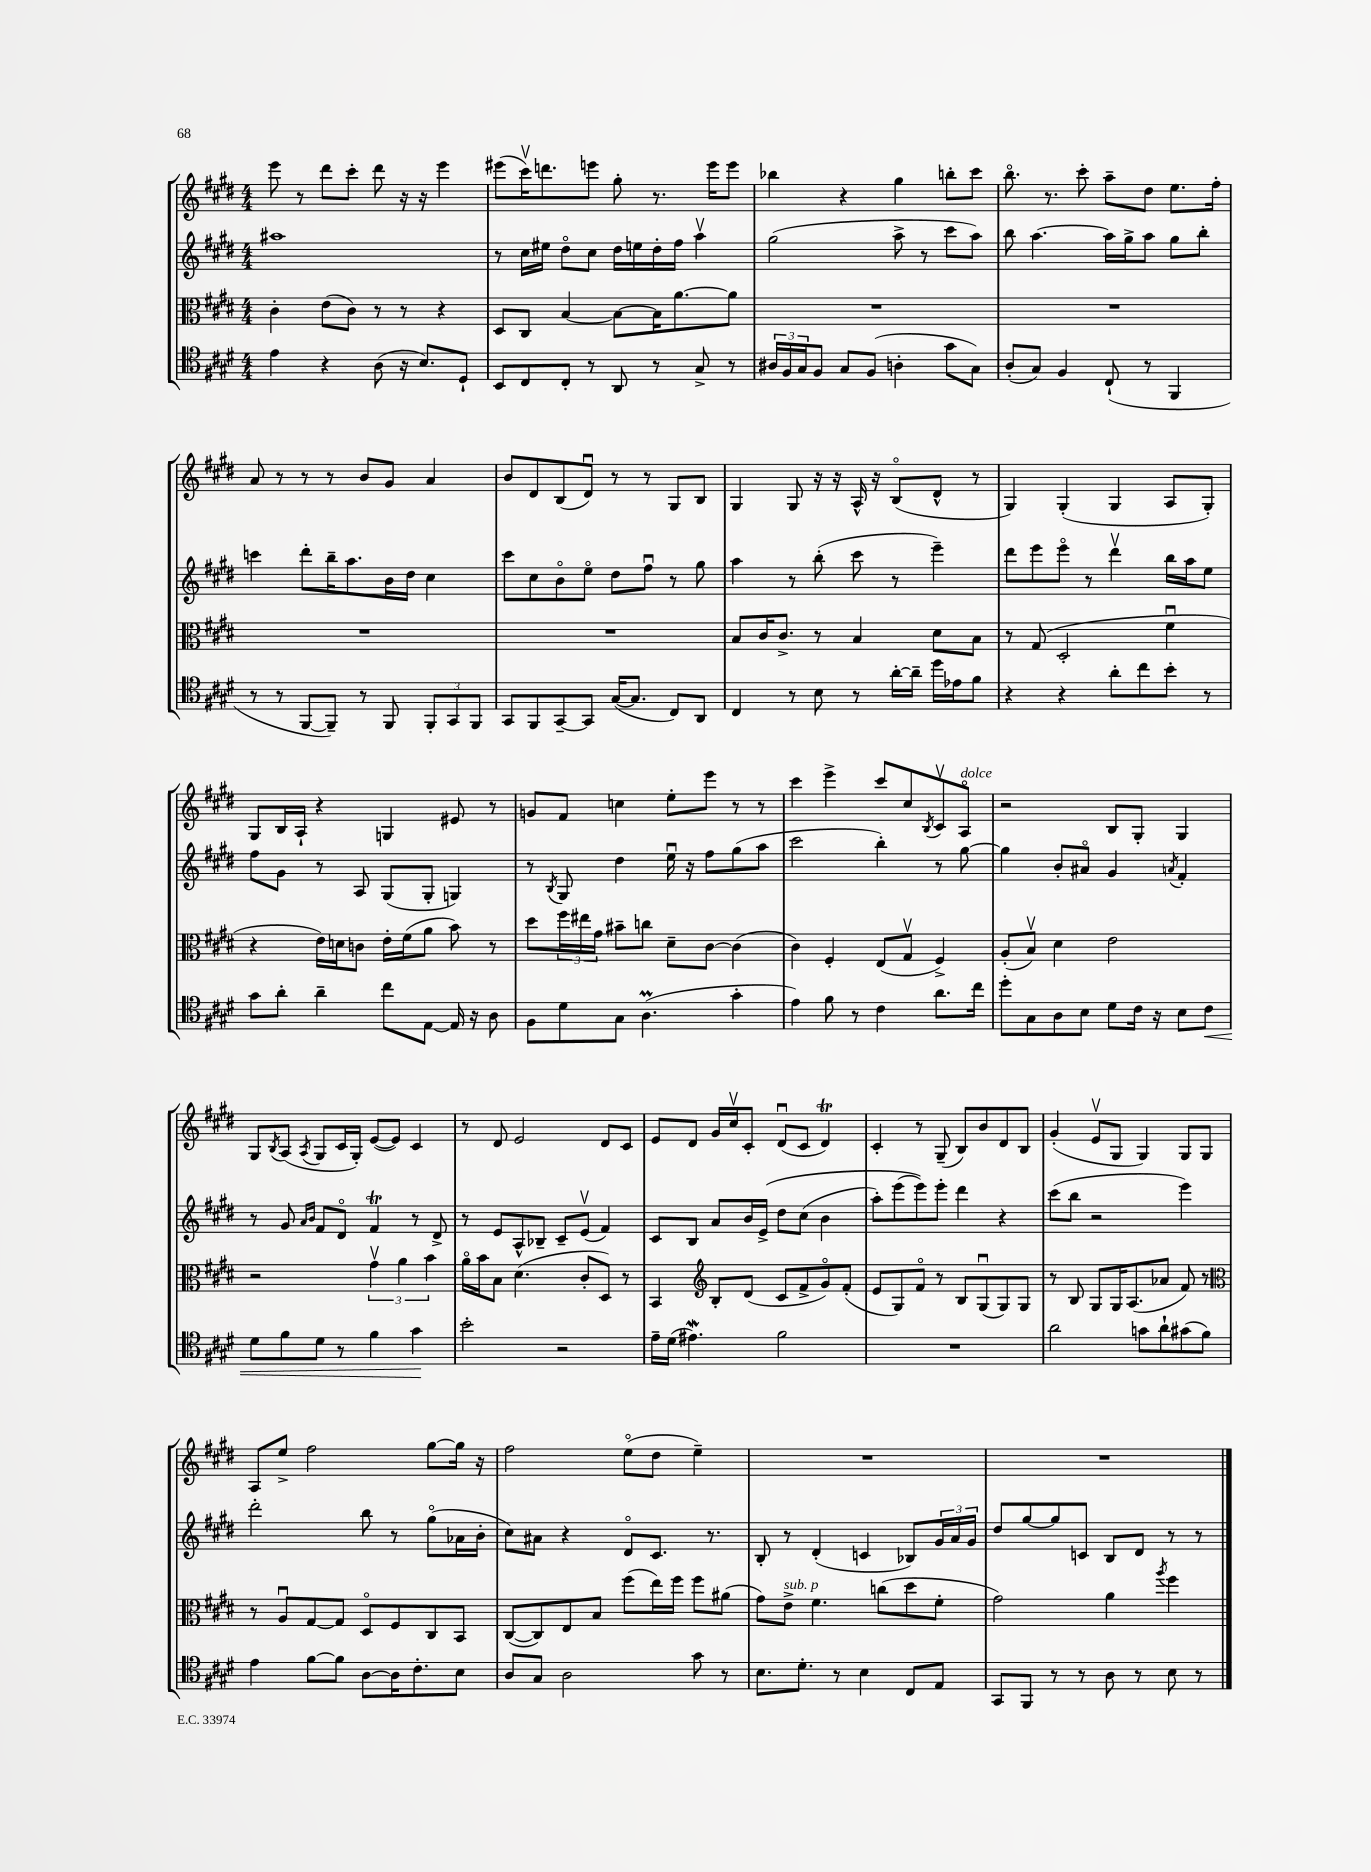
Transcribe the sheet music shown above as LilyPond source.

<<
\new StaffGroup <<
\new Staff = "s0" {
    \clef treble \key e \major \numericTimeSignature \time 4/4
    e'''8 r8 dis'''8 cis'''8-. dis'''8 r16 r16 e'''4 |
    eis'''8( cis'''16\upbow) d'''8. e'''8 gis''8-. r8. e'''16 e'''8 |
    bes''4 r4 gis''4 b''8-. cis'''8 |
    b''8.\flageolet r8. cis'''8-. a''8-- dis''8 e''8. fis''16-. |
    a'8 r8 r8 r8 b'8 gis'8 a'4 |
    b'8 dis'8 b8( dis'8\downbow) r8 r8 gis8 b8 |
    gis4 gis8 r16 r16 a16-^ r16 b8\flageolet( dis'8-^ r8 |
    gis4) gis4-.( gis4 a8 gis8-.) |
    gis8 b16 a16-! r4 g4 eis'8 r8 |
    g'8 fis'8 c''4 e''8-. e'''8 r8 r8 |
    cis'''4 e'''4-> cis'''8 cis''8 \acciaccatura { b8 } cis'8\upbow a8\flageolet^\markup { \italic "dolce" } |
    r2 b8 gis8-. gis4 |
    gis8 \acciaccatura { b8 } a8( \acciaccatura { a8 } gis8 cis'16 gis16-.) e'8~( e'8) cis'4 |
    r8 dis'8 e'2 dis'8 cis'8 |
    e'8 dis'8 gis'16 cis''16\upbow cis'8-. dis'8\downbow( cis'8 dis'4\trill) |
    cis'4-. r8 gis8--( b8) b'8 dis'8 b8 |
    gis'4-.( e'8\upbow gis8 gis4) gis8 gis8 |
    a8 e''8-> fis''2 gis''8~ gis''16 r16 |
    fis''2 e''8\flageolet( dis''8 e''4--) |
    R1 |
    R1 \bar "|." |
}
\new Staff = "s1" {
    \clef treble \key e \major \numericTimeSignature \time 4/4
    ais''1 |
    r8 cis''16 eis''16 dis''8\flageolet cis''8 dis''16 e''16 dis''16-. fis''16 a''4\upbow |
    gis''2( a''8-> r8 cis'''8 a''8) |
    b''8 a''4.~ a''16 gis''16-> a''8 gis''8 b''8-. |
    c'''4 dis'''8-. b''16-- a''8. b'16 dis''16 cis''4 |
    cis'''8 cis''8 b'8\flageolet e''8\flageolet dis''8 fis''8\downbow r8 gis''8 |
    a''4 r8 b''8-.( cis'''8 r8 e'''4--) |
    dis'''8 e'''8 e'''8\flageolet r8 dis'''4\upbow b''16 a''16 e''8 |
    fis''8 gis'8 r8 a8 gis8( gis8-. g4) |
    r8 \acciaccatura { b8 } gis8 dis''4 e''16\downbow r16 fis''8 gis''8( a''8 |
    cis'''2 b''4-.) r8 gis''8~ |
    gis''4 b'8-. ais'8\flageolet gis'4 \acciaccatura { a'8 } fis'4-. |
    r8 gis'8 \grace { a'16 b'16 } fis'8 dis'8\flageolet fis'4\trill r8 dis'8-> |
    r8 e'8 a8-^ bes8-- cis'8-- e'8\upbow( fis'4) |
    cis'8 b8 a'8 b'16 e'16->\( dis''8 cis''8( b'4 |
    a''8-.) e'''8( e'''8)\) e'''8-. dis'''4 r4 |
    cis'''8( b''8 r2 e'''4) |
    dis'''2-. b''8 r8 gis''8\flageolet( aes'16 b'16-. |
    cis''8) ais'8 r4 dis'8\flageolet cis'8. r8. |
    b8-. r8 dis'4-.( c'4 bes8) \tuplet 3/2 { gis'16 a'16 gis'16 } |
    dis''8 gis''8~ gis''8 c'8 b8 dis'8 r8 r8 \bar "|." |
}
\new Staff = "s2" {
    \clef alto \key e \major \numericTimeSignature \time 4/4
    cis'4-. e'8( cis'8) r8 r8 r4 |
    dis8 cis8 b4~ b8~ b16 a'8.~ a'8 |
    R1 |
    R1 |
    R1 |
    R1 |
    b8 cis'16 cis'8.-> r8 b4 dis'8 b8 |
    r8 gis8( dis2-. fis'4\downbow |
    r4 e'16) d'16 c'8 e'16-. fis'16( a'8 b'8) r8 |
    dis''8 \tuplet 3/2 { fis''16 eis''16 gis'16 } bis'8-- c''8 dis'8-- cis'8~ cis'4( |
    cis'4) fis4-. e8( gis8\upbow fis4->) |
    a8-.( b8\upbow) dis'4 e'2 |
    r2 \tuplet 3/2 { gis'4\upbow a'4 b'4 } |
    a'16\flageolet b'16 b8 dis'4.( cis'8-. dis8) r8 |
    b,4 \clef treble b8-. dis'8( cis'8 fis'8-> gis'8\flageolet) fis'8-.( |
    e'8 gis8) fis'8\flageolet r8 b8 gis8\downbow( gis8) gis8 |
    r8 b8 gis8 gis16 a8.( aes'8 fis'8) r8 |
    \clef alto r8 a8\downbow gis8~ gis8 dis8\flageolet fis8 cis8 b,8 |
    cis8~( cis8) e8 b8 fis''8( e''16) fis''16 fis''8 ais'8( |
    gis'8) e'8->^\markup { \italic "sub. p" } fis'4. c''8( dis''8 fis'8-. |
    gis'2) a'4 \acciaccatura { a''8 } fis''4 \bar "|." |
}
\new Staff = "s3" {
    \clef tenor \key e \major \numericTimeSignature \time 4/4
    e'4 r4 a8( r16 b8.) dis8-! |
    b,8 cis8 cis8-. r8 a,8 r8 gis8-> r8 |
    \tuplet 3/2 { ais16 fis16 gis16 } fis8 gis8 fis8( a4-. gis'8 gis8) |
    a8-.( gis8) fis4 cis8-!( r8 fis,4 |
    r8 r8 fis,8~ fis,8--) r8 fis,8 \tuplet 3/2 { fis,8-. gis,8 fis,8 } |
    gis,8 fis,8 gis,8~-- gis,8 gis16~( gis8. cis8) a,8 |
    cis4 r8 b8 r8 a'16~-. a'16-- dis''16 ees'16 fis'8 |
    r4 r4 a'8-. cis''8 b'8-. r8 |
    gis'8 a'8-. a'4-- cis''8 e8~ e16 r16 a8 |
    fis8 dis'8 gis8 a4.\prall( gis'4-. |
    e'4) fis'8 r8 cis'4 a'8. cis''16 |
    dis''8-. gis8 a8 b8 dis'8 cis'16 r16 b8 cis'8\< |
    dis'8 fis'8 dis'8 r8 fis'4 gis'4\! |
    b'2-. r2 |
    e'16-- dis'16( eis'4.\mordent) fis'2 |
    R1 |
    a'2 g'8 a'8-! gis'8( fis'8) |
    e'4 fis'8~ fis'8 a8~ a16 cis'8.-. b8 |
    a8 gis8 a2 gis'8 r8 |
    b8. dis'8.-. r8 b4 cis8 e8 |
    gis,8 fis,8 r8 r8 a8 r8 b8 r8 \bar "|." |
}
>>
>>
\layout { \context { \Score \remove "Bar_number_engraver" } }
